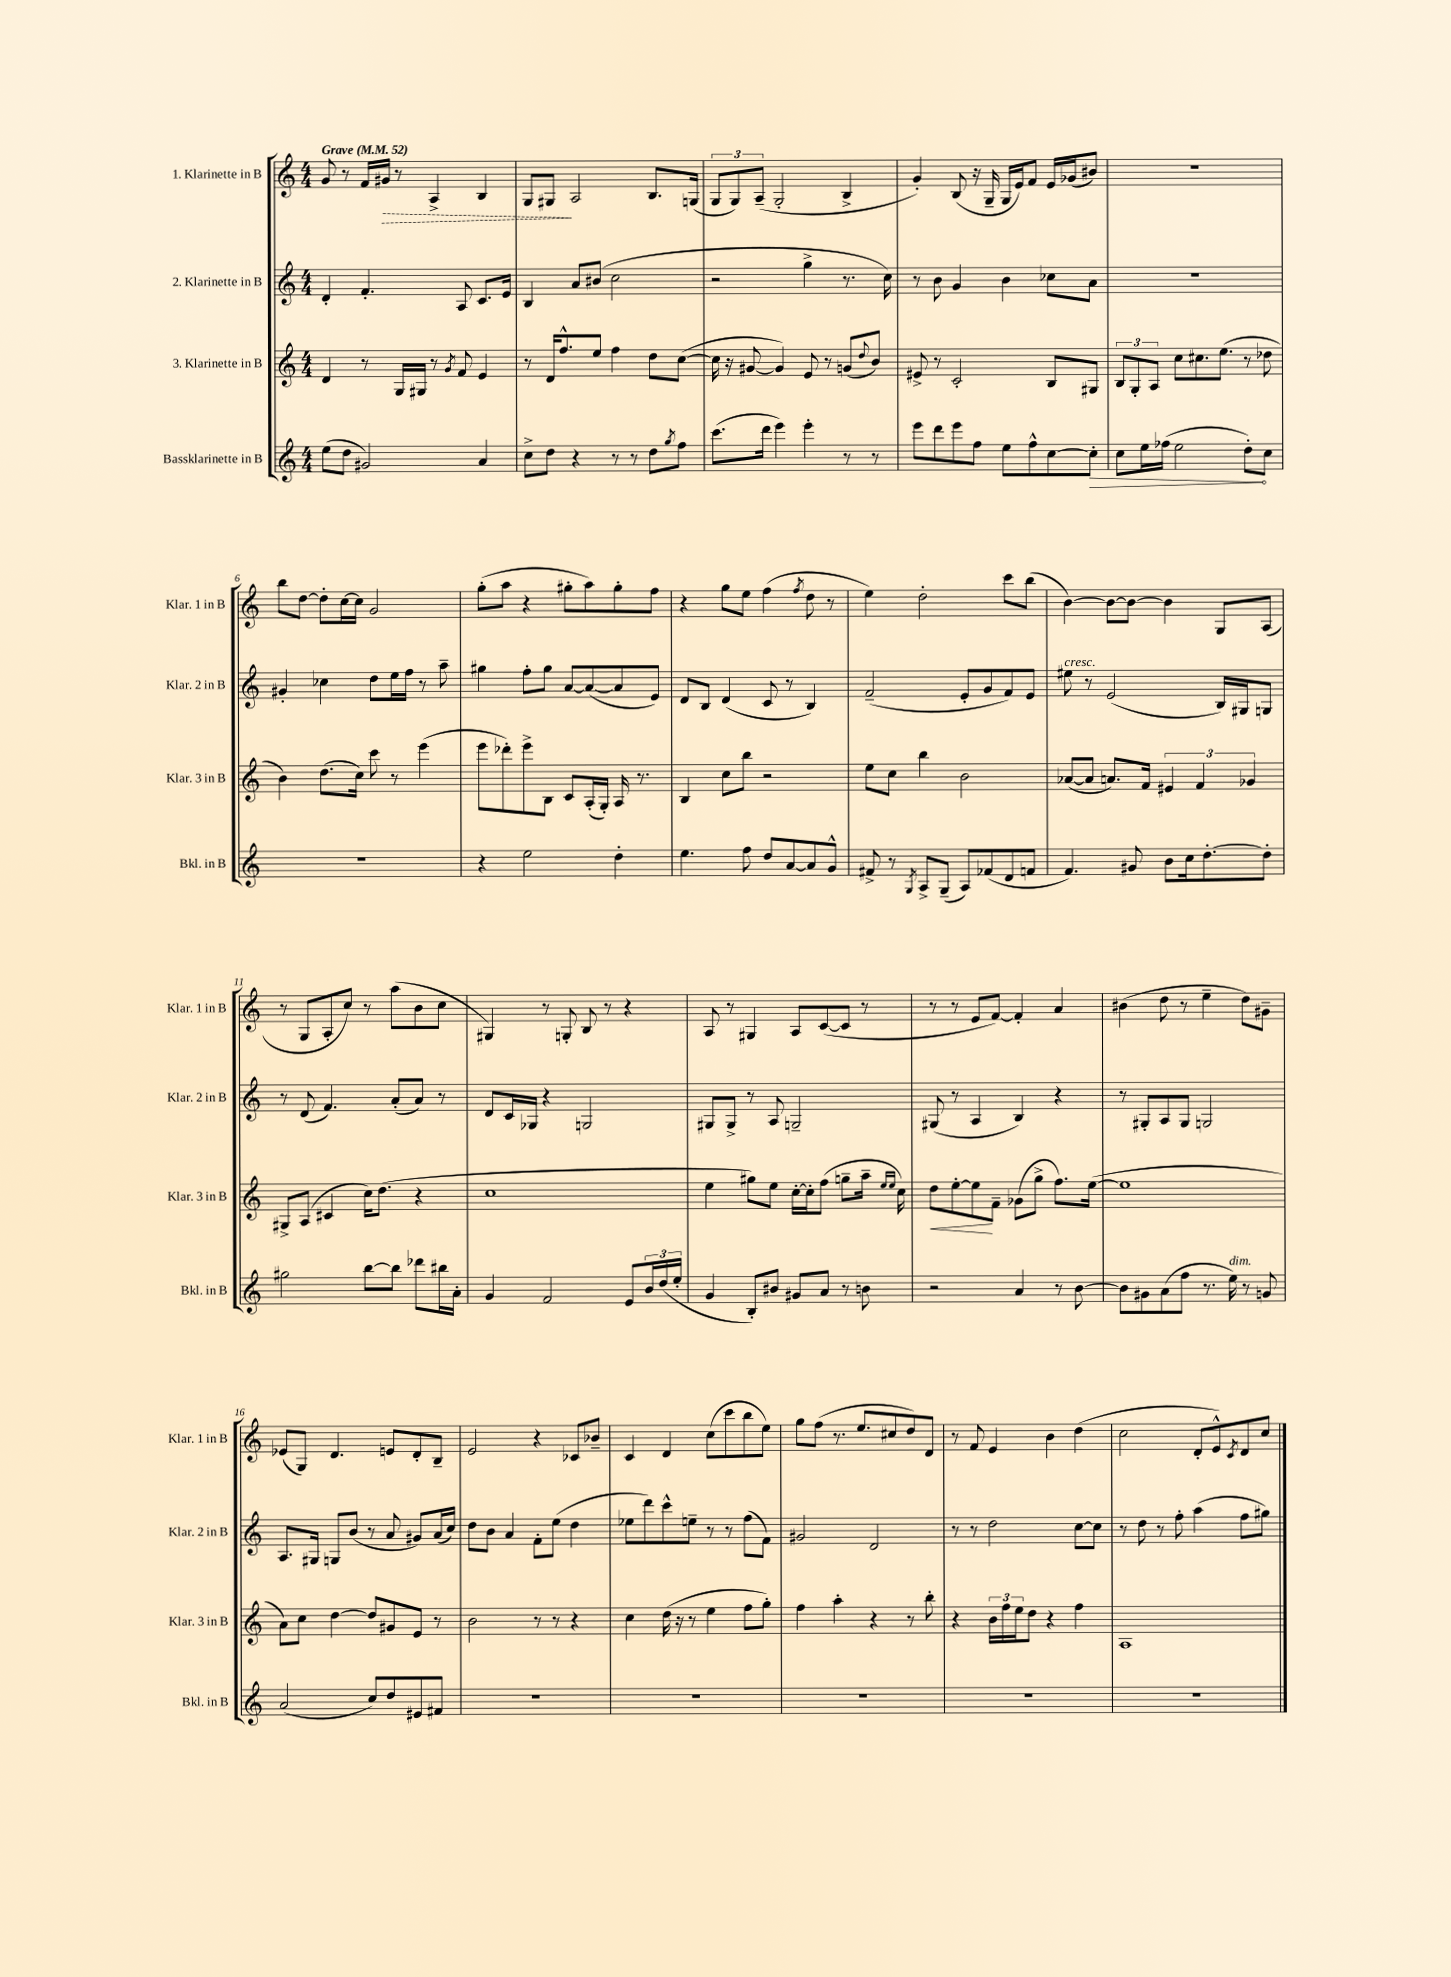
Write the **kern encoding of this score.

**kern	**dynam	**kern	**dynam	**kern	**kern	**dynam
*part4	*part4	*part3	*part3	*part2	*part1	*part1
*staff4	*staff4	*staff3	*staff3	*staff2	*staff1	*staff1
*I"Bassklarinette in B	*	*I"3. Klarinette in B	*	*I"2. Klarinette in B	*I"1. Klarinette in B	*
*I'Bkl. in B	*	*I'Klar. 3 in B	*	*I'Klar. 2 in B	*I'Klar. 1 in B	*
*clefG2	*	*clefG2	*	*clefG2	*clefG2	*
*k[]	*	*k[]	*	*k[]	*k[]	*
*M4/4	*	*M4/4	*	*M4/4	*M4/4	*
*MM52	*	*MM52	*	*MM52	*MM52	*
=1	=1	=1	=1	=1	=1	=1
!	!	!	!	!	!LO:TX:a:B:t=Grave	!
(8ee\L	.	4d/	.	4d'/	8g/	.
8dd\J	.	.	.	.	8r	.
2g#X/)	.	8r	.	4.f'/	16f/LL	.
!	!	!	!	!	!	!LO:HP:b
.	.	.	.	.	16g#X/JJ	>
.	.	16G/LL	.	.	8r	.
.	.	16G#X/JJ	.	.	.	.
.	.	8r	.	.	4A^/	.
.	.	8qg/	.	.	.	.
.	.	8f/	.	8A/	.	.
4a/	.	4e/	.	8.c/L	4B/	.
.	.	.	.	16e/Jk	.	.
=2	=2	=2	=2	=2	=2	=2
8cc^\L	.	8r	.	4B/	8G/L	.
8dd\J	.	16d/KL	.	.	8G#X/J	.
.	.	8.ff^^/	.	.	.	.
4r	.	.	.	8a/L	2A/	]
.	.	8ee/J	.	(8b#X/J	.	.
8r	.	4ff\	.	2cc\	.	.
8r	.	.	.	.	.	.
8dd\L	.	8dd\L	.	.	8.B/L	.
8qgg/	.	.	.	.	.	.
8ff\J	.	([8cc\J	.	.	.	.
.	.	.	.	.	(16Gn/Jk	.
=3	=3	=3	=3	=3	=3	=3
(8.ccc\L	.	16cc\]	.	2r	12G/L	.
.	.	16r	.	.	.	.
.	.	.	.	.	12G/)	.
.	.	[8g#X/	.	.	.	.
.	.	.	.	.	(12A~/J	.
16ddd\Jk	.	.	.	.	.	.
4eee\)	.	4g#/])	.	.	2G'/	.
4eee'\	.	8e/	.	4gg^\	.	.
.	.	8r	.	.	.	.
8r	.	(8gn/L	.	8.r	4B^/	.
.	.	8qqdd/	.	.	.	.
8r	.	8b/J)	.	.	.	.
.	.	.	.	16cc\)	.	.
=4	=4	=4	=4	=4	=4	=4
8eee\L	.	8e#X^/	.	8r	4g'/)	.
8ddd\	.	8r	.	8b\	.	.
8eee\	.	2c'/	.	4g/	(8B/	.
8ff\J	.	.	.	.	16r	.
.	.	.	.	.	16G~/	.
8ee\L	.	.	.	4b\	16G/LL	.
.	.	.	.	.	16e/J)	.
8ff^^\	.	.	.	.	8f/J	.
[8cc\	.	8B/L	.	8cc-X\L	16e/LL	.
.	.	.	.	.	(16g-X/J	.
!	!LO:HP:b	!	!	!	!	!
8cc'\J]	>	8G#X/J	.	8a\J	8b#X/J)	.
=5	=5	=5	=5	=5	=5	=5
8cc\L	.	12B/L	.	1r	1r	.
.	.	12G'/	.	.	.	.
16ee\L	.	.	.	.	.	.
.	.	12A/J	.	.	.	.
(16ff-X\JJ	.	.	.	.	.	.
2ee\	.	8cc\L	.	.	.	.
.	.	8.cc#X\	.	.	.	.
.	.	(8.ee\J	.	.	.	.
8dd'\L)	.	8r	.	.	.	.
8cc\J	]	8dd-X\	.	.	.	.
!!LO:LB:g=z
=6	=6	=6	=6	=6	=6	=6
1r	.	4b\)	.	4g#X'/	8bb\L	.
.	.	.	.	.	[8dd\J	.
.	.	(8.dd\L	.	4cc-X\	8dd'\L]	.
.	.	.	.	.	[16cc\L	.
.	.	16cc\Jk)	.	.	16cc\JJ]	.
.	.	8ccc\	.	8dd\L	2g/	.
.	.	8r	.	16ee\L	.	.
.	.	.	.	16ff\JJ	.	.
.	.	(4eee\	.	8r	.	.
.	.	.	.	8aa~\	.	.
=7	=7	=7	=7	=7	=7	=7
4r	.	8eee\L	.	4gg#X\	(8gg'\L	.
.	.	8ddd-X'\)	.	.	8aa\J	.
2ee\	.	8eee^\	.	8ff'\L	4r	.
.	.	8B\J	.	8gg#\J	.	.
.	.	8c/L	.	[8a/L	8gg#X'\L	.
.	.	(16A'/L	.	(8a/_	8aa\)	.
.	.	16G'/JJ)	.	.	.	.
4dd'\	.	16A/	.	8a/]	8gg#'\	.
.	.	8.r	.	.	.	.
.	.	.	.	8e/J)	8ff\J	.
=8	=8	=8	=8	=8	=8	=8
4.ee\	.	4B/	.	8d/L	4r	.
.	.	.	.	8B/J	.	.
.	.	8cc\L	.	(4d/	8gg\L	.
8ff\	.	8bb\J	.	.	8ee\J	.
8dd/L	.	2r	.	8c/	(4ff\	.
[8a/	.	.	.	8r	.	.
.	.	.	.	.	8qff/	.
8a/]	.	.	.	4B/)	8dd\	.
8g^^/J	.	.	.	.	8r	.
=9	=9	=9	=9	=9	=9	=9
8f#X^/	.	8ee\L	.	(2f~/	4ee\)	.
8r	.	8cc\J	.	.	.	.
8qG/	.	.	.	.	.	.
8A^/L	.	4bb\	.	.	2dd'\	.
(8G~/J	.	.	.	.	.	.
8A/L)	.	2b\	.	8e'/L	.	.
(8f-X/	.	.	.	8g/	.	.
8d/	.	.	.	8f/)	8ccc\L	.
8fn/J	.	.	.	8e/J	(8bb\J	.
=10	=10	=10	=10	=10	=10	=10
!	!	!	!	!LO:TX:a:i:t=cresc.	!	!
4.f/)	.	([8a-X/L	.	8ee#X\	[4b\)	.
.	.	8a-/J]	.	8r	.	.
.	.	8.an/L)	.	(2e/	8b\L_	.
8g#X/	.	.	.	.	8b\J_	.
.	.	16f/Jk	.	.	.	.
8b\L	.	6e#X/	.	.	4b\]	.
16cc\k	.	.	.	.	.	.
.	.	6f/	.	.	.	.
[8.dd'\	.	.	.	.	.	.
.	.	.	.	16B/LL)	8G/L	.
.	.	.	.	16G#X/J	.	.
.	.	6g-X/	.	.	.	.
8dd'\J]	.	.	.	8Gn/J	(8A/J	.
!!LO:LB:g=z
=11	=11	=11	=11	=11	=11	=11
2gg#X\	.	8G#X^/L	.	8r	8r	.
.	.	(8A/J	.	(8d/	8G/L	.
.	.	4c#X/	.	4.f/)	8A'/	.
.	.	.	.	.	8cc/J)	.
[8bb\L	.	16cc\KL)	.	.	8r	.
.	.	(8.dd\J	.	.	.	.
8bb\J]	.	.	.	(8a'/L	(8aa\L	.
8ddd-X\L	.	4r	.	8a/J)	8b\	.
16bb#X\L	.	.	.	8r	8cc\J	.
16a'\JJ	.	.	.	.	.	.
=12	=12	=12	=12	=12	=12	=12
4g/	.	1cc	.	8d/L	4G#X/)	.
.	.	.	.	16c/L	.	.
.	.	.	.	16G-X/JJ	.	.
2f/	.	.	.	4r	8r	.
.	.	.	.	.	8Gn'/	.
.	.	.	.	2Gn/	8B/	.
.	.	.	.	.	8r	.
8e/L	.	.	.	.	4r	.
24b/L	.	.	.	.	.	.
(24dd/	.	.	.	.	.	.
24ee'/JJ	.	.	.	.	.	.
=13	=13	=13	=13	=13	=13	=13
4g/	.	4ee\	.	8G#X/L	8A/	.
.	.	.	.	8G#^/J	8r	.
8B'/L)	.	8gg#X\L)	.	8r	4G#X/	.
8b#X/J	.	8ee\J	.	8A/	.	.
8g#X/L	.	[16cc'\LL	.	2Gn~/	8A/L	.
.	.	16cc'\J]	.	.	.	.
8a/J	.	(8ff\J	.	.	([8c/	.
8r	.	8ggn~\L	.	.	8c/J]	.
8bn\	.	16aa~\Jk	.	.	8r	.
.	.	16qqee/LL	.	.	.	.
.	.	16qqee/JJ	.	.	.	.
.	.	16cc\)	.	.	.	.
=14	=14	=14	=14	=14	=14	=14
!	!	!	!LO:HP:b	!	!	!
2r	.	8dd\L	<	(8G#X/	8r	.
.	.	[8ee'\	.	8r	8r	.
.	.	8ee\]	.	4A/	8e/L	.
.	.	8f~\J	[	.	[8f/J)	.
4a/	.	(8g-X\L	.	4B/)	4f'/]	.
.	.	8gg^\J	.	.	.	.
8r	.	8.ff\L)	.	4r	4a/	.
[8b\	.	.	.	.	.	.
.	.	([16ee\Jk	.	.	.	.
=15	=15	=15	=15	=15	=15	=15
8b\L]	.	1ee]	.	8r	(4b#X\	.
8g#X\	.	.	.	8G#X'/L	.	.
(8a\	.	.	.	8A/	8dd\	.
8ff\J	.	.	.	8G#/J	8r	.
8.r	.	.	.	2Gn/	4ee~\	.
!LO:TX:a:i:t=dim.	!	!	!	!	!	!
16ee\)	.	.	.	.	.	.
8r	.	.	.	.	8dd\L)	.
8gn/	.	.	.	.	8g#X~\J	.
!!LO:LB:g=z
=16	=16	=16	=16	=16	=16	=16
(2a/	.	8a\L)	.	8.A/L	(8e-X/L	.
.	.	8cc\J	.	.	8G/J)	.
.	.	.	.	16G#X/Jk	.	.
.	.	[4dd\	.	8Gn/L	4.d/	.
.	.	.	.	(8b/J	.	.
8cc/L)	.	8dd/L]	.	8r	.	.
8dd/	.	8g#X/	.	8a/	8en/L	.
8e#X/	.	8e/J	.	8g#X/L)	8d'/	.
8f#X/J	.	8r	.	(16a/L	8B~/J	.
.	.	.	.	16cc/JJ)	.	.
=17	=17	=17	=17	=17	=17	=17
1r	.	2b\	.	8dd\L	2e/	.
.	.	.	.	8b\J	.	.
.	.	.	.	4a/	.	.
.	.	8r	.	8f'\L	4r	.
.	.	8r	.	(8ee\J	.	.
.	.	4r	.	4dd\	8c-X/L	.
.	.	.	.	.	8b-X~/J	.
=18	=18	=18	=18	=18	=18	=18
1r	.	4cc\	.	8ee-X\L	4c/	.
.	.	.	.	8ddd\)	.	.
.	.	(16dd\	.	8ccc^^\	4d/	.
.	.	16r	.	.	.	.
.	.	8r	.	8een~\J	.	.
.	.	4ee\	.	8r	(8cc\L	.
.	.	.	.	8r	8ccc\	.
.	.	8ff\L	.	(8ff\L	8bb\	.
.	.	8gg'\J)	.	8f\J)	8ee\J)	.
=19	=19	=19	=19	=19	=19	=19
1r	.	4ff\	.	2g#X/	8gg\L	.
.	.	.	.	.	(8ff\J	.
.	.	4aa'\	.	.	8.r	.
.	.	.	.	.	8.ee/L	.
.	.	4r	.	2d/	.	.
.	.	.	.	.	8cc#X/	.
.	.	8r	.	.	8dd/)	.
.	.	8bb'\	.	.	8d/J	.
=20	=20	=20	=20	=20	=20	=20
1r	.	4r	.	8r	8r	.
.	.	.	.	8r	8f/	.
.	.	24b\LL	.	2dd\	4e/	.
.	.	24ff\	.	.	.	.
.	.	24ee\J	.	.	.	.
.	.	8dd\J	.	.	.	.
.	.	4r	.	.	4b\	.
.	.	4ff\	.	[8cc\L	(4dd\	.
.	.	.	.	8cc\J]	.	.
=21	=21	=21	=21	=21	=21	=21
1r	.	1A	.	8r	2cc\	.
.	.	.	.	8dd\	.	.
.	.	.	.	8r	.	.
.	.	.	.	8ff'\	.	.
.	.	.	.	(4aa\	8d'/L	.
.	.	.	.	.	8e^^/)	.
.	.	.	.	.	8qc/	.
.	.	.	.	8ff\L	8d/	.
.	.	.	.	8gg#X\J)	8cc/J	.
==	==	==	==	==	==	==
*-	*-	*-	*-	*-	*-	*-
